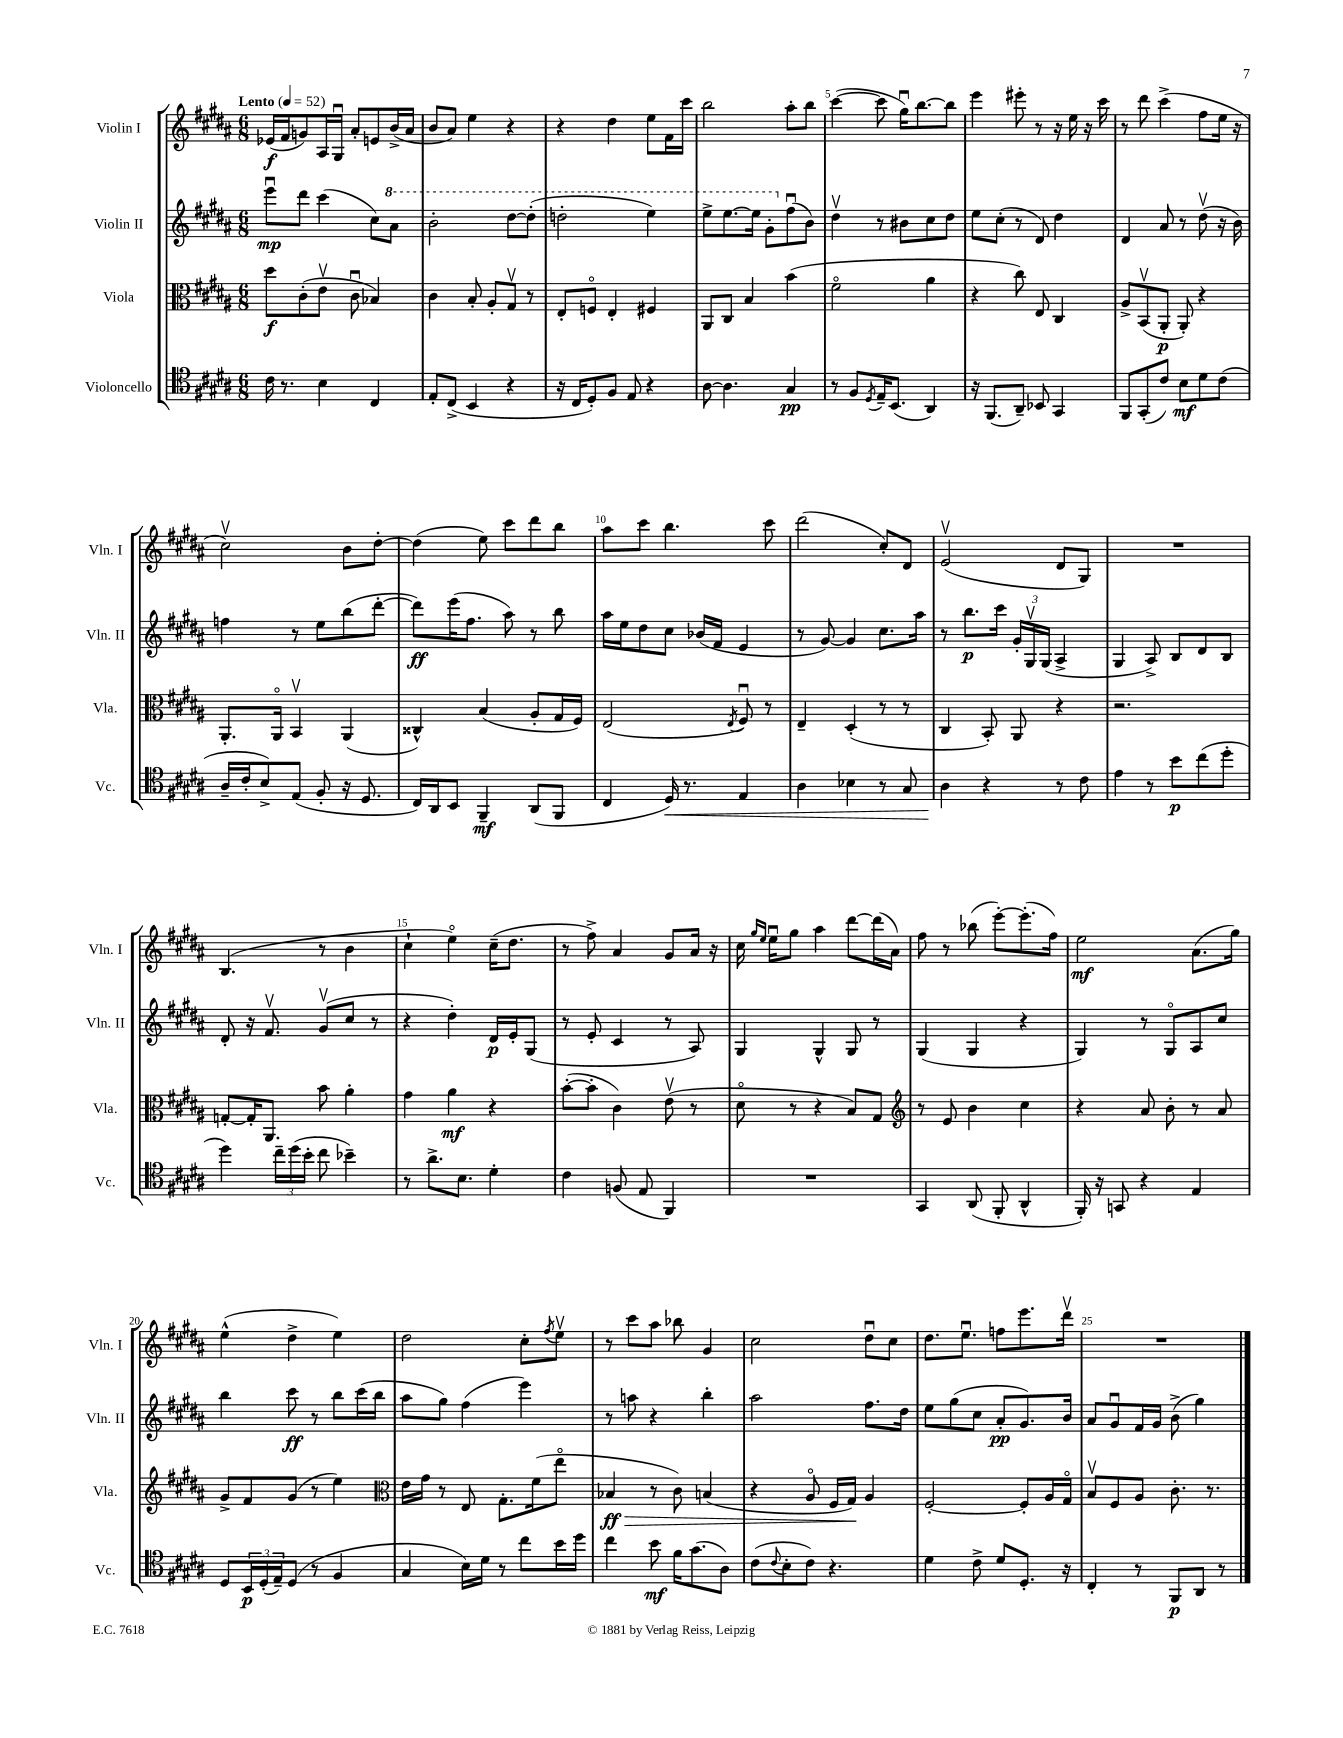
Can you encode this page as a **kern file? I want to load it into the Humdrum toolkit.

**kern	**kern	**kern	**kern
*staff4	*staff3	*staff2	*staff1
*clefC4	*clefC3	*clefG2	*clefG2
*k[f#c#g#d#a#]	*k[f#c#g#d#a#]	*k[f#c#g#d#a#]	*k[f#c#g#d#a#]
*M6/8	*M6/8	*M6/8	*M6/8
*MM52	*MM52	*MM52	*MM52
16c#	8dd#	8eeeu	(16e-
8.r	.	.	16f#
.	(8c#'	8ddd#	8g)
4B	8ev	(4ccc#	16A#
.	.	.	16G#u
.	8c#u	.	8a#'
4C#	4B-)	8cc#)	8e
.	.	8aa#	(16b^
.	.	.	16a#
=	=	=	=
8E'	4c#	2bb'	8b
(8C#^	.	.	8a#)
4BB	8B'	.	4ee
.	8A#'	.	.
4r	8G#v	[8ddd#	4r
.	8r	(8ddd#']	.
=	=	=	=
16r	8E'	2ddd'	4r
16C#	.	.	.
8D#')	8Fo	.	.
8F#	4E'	.	4dd#
8E	.	.	.
4r	4F#	4eee)	8ee
.	.	.	16f#
.	.	.	16ccc#
=	=	=	=
[8A#	8AA#	8eee^	2bb
4.A#]	8C#	[8.eee	.
.	4B	.	.
.	.	16eee]	.
.	.	8gg#'	.
4G#	(4b	(8ff#u	8aa#'
.	.	8b)	8bb
=	=	=	=
8r	2f#o	4dd#v	([4ccc#
8F#	.	.	.
8qD#	.	.	.
16E~	.	8r	8ccc#]
(8.BB	.	.	.
.	.	8b#	16gg#u)
.	.	.	[8.bb
4AA#)	4a#	8cc#	.
.	.	8dd#	8bb]
=	=	=	=
16r	4r	8ee	4eee
(8.FF#	.	.	.
.	.	(8cc#'	.
8AA#~)	8cc#)	8r	8eee#'
8BB-	8E	8d#)	8r
4GG#	4C#	4dd#	16r
.	.	.	16ee
.	.	.	16r
.	.	.	16ccc#
=	=	=	=
8FF#	8A#^	4d#	8r
(8GG#'	(8BBv	.	8ddd#
8c#)	8AA#'	8a#	(4ccc#^
8B	8AA#')	8r	.
8d#	4r	(8dd#v	8ff#
(8c#	.	16r	16ee
.	.	16b)	16r
=	=	=	=
16A#~	8.AA#'	4ff	2cc#v)
16c#'	.	.	.
8B^)	.	.	.
.	16AA#o	.	.
(8E	4BBv	8r	.
8F#'	.	8ee	.
16r	(4AA#	(8bb	8b
8.D#	.	.	.
.	.	[8ddd#'	[8dd#'
=	=	=	=
16C#)	4C##^^)	8ddd#])	(4dd#]
16AA#	.	.	.
8BB	.	(16eee	.
.	.	8.ff#	.
4FF#~	(4B	.	8ee)
.	.	8aa#)	8ccc#
(8AA#	8A#'	8r	8ddd#
8FF#	16G#	8bb	8bb
.	16F#)	.	.
=	=	=	=
4C#	(2E	16aa#	8aa#
.	.	16ee	.
.	.	8dd#	8ccc#
16D#)	.	8cc#	4.bb
8.r	.	.	.
.	.	(16b-	.
.	.	16f#	.
.	8qE	.	.
4E	8F#u)	4e	.
.	8r	.	8ccc#
=	=	=	=
4A#	4E~	8r	(2ddd#
.	.	[8g#)	.
4B-	(4D#'	4g#]	.
8r	8r	8.cc#	8cc#')
8G#	8r	.	8d#
.	.	16aa#	.
=	=	=	=
4A#	4C#	8r	(2ev
.	.	8.bb	.
4r	8BB')	.	.
.	.	16ccc#	.
.	8AA#	24g#'	.
.	.	24G#v	.
.	.	(24G#	.
8r	4r	4A#^	8d#
8c#	.	.	8G#)
=	=	=	=
4e	2.r	4G#	2.r
8r	.	8A#^)	.
8b	.	8B	.
(8cc#	.	8d#	.
8dd#'	.	8B	.
=	=	=	=
4dd#)	[8G'	8d#'	(4.B
.	16G']	16r	.
.	8.AA#	8.f#v	.
24cc#~	.	.	.
(24dd#	.	.	.
24b'	.	.	.
8cc#	8b	(8g#v	8r
4b-~)	4a#'	8cc#	4b
.	.	8r	.
=	=	=	=
8r	4g#	4r	4cc#`
8.a#^	.	.	.
.	4a#	4dd#')	4eeo)
8.B	.	.	.
4d#'	4r	16d#	(16cc#~
.	.	16e'	8.dd#
.	.	(8G#	.
=	=	=	=
4c#	([8b'	8r	8r
.	8b']	8e'	8ff#^)
(8F	4c#)	4c#	4a#
8E	.	.	.
4FF#)	(8ev	8r	8g#
.	8r	8A#)	16a#
.	.	.	16r
=	=	=	=
2.r	8d#o	4G#	16cc#
.	.	.	16qqgg#
.	.	.	16qqee
.	.	.	16eeu
.	8r	.	8gg#
.	4r	4G#^^	4aa#
.	8B)	8G#	[8ddd#
.	8G#	8r	(16ddd#]
.	.	.	16a#)
=	=	=	=
*	*clefG2	*	*
4GG#	8r	(4G#	8ff#
.	8e	.	8r
(8AA#	4b	4G#	(8bb-
8FF#'	.	.	[8eee')
4AA#^^	4cc#	4r	(8.eee']
.	.	.	16ff#)
=	=	=	=
16FF#')	4r	4G#)	2ee
16r	.	.	.
8GG	.	.	.
4r	8a#	8r	.
.	8b'	8G#o	.
4E	8r	8A#	(8.a#
.	8a#	8cc#	.
.	.	.	16gg#)
=	=	=	=
8D#	8g#^	4bb	(4ee^^
24BB	8f#	.	.
(24D#'	.	.	.
24E~)	.	.	.
(8D#	(8g#	8ccc#	4dd#^
8r	8r	8r	.
4F#	4ee)	8bb	4ee)
.	.	(16ccc#	.
.	.	16bb	.
=	=	=	=
*	*clefC3	*	*
4G#	16e	8aa#	2dd#
.	16g#	.	.
.	8r	8gg#)	.
16B)	8E	(4ff#	.
16d#	.	.	.
8r	8.G#'	.	.
8cc#	.	4eee)	8cc#'
.	(16f#	.	.
.	.	.	8qff#
16b	8eeo	.	8eev
16dd#	.	.	.
=	=	=	=
4cc#	4B-	8r	8r
.	.	8aa	8ccc#
8b	8r	4r	8aa#
16f#	8c#)	.	8bb-
(8.g#	.	.	.
.	(4B	4bb'	4g#
8A#)	.	.	.
=	=	=	=
(8c#	4r	2aa#	2cc#
8qqc#	.	.	.
8B'	.	.	.
8c#)	8A#o	.	.
4.r	16F#	.	.
.	16G#)	.	.
.	4A#	8.ff#	8dd#u
.	.	.	8cc#
.	.	16dd#	.
=	=	=	=
4d#	[2F#'	8ee	8.dd#
.	.	(8gg#	.
.	.	.	8.eeu
8c#^	.	8cc#	.
8d#	.	8a#'	8ff
8.D#'	8F#']	8.g#)	8.eee
.	16A#	.	.
16r	16G#o	16b	16ddd#v
=	=	=	=
4C#'	8Bv	8a#	2.r
.	8F#	8g#u	.
8r	8A#	16f#	.
.	.	16g#	.
8FF#	8.c#'	(8b^	.
8AA#	.	4gg#)	.
.	8.r	.	.
8r	.	.	.
==	==	==	==
*-	*-	*-	*-
